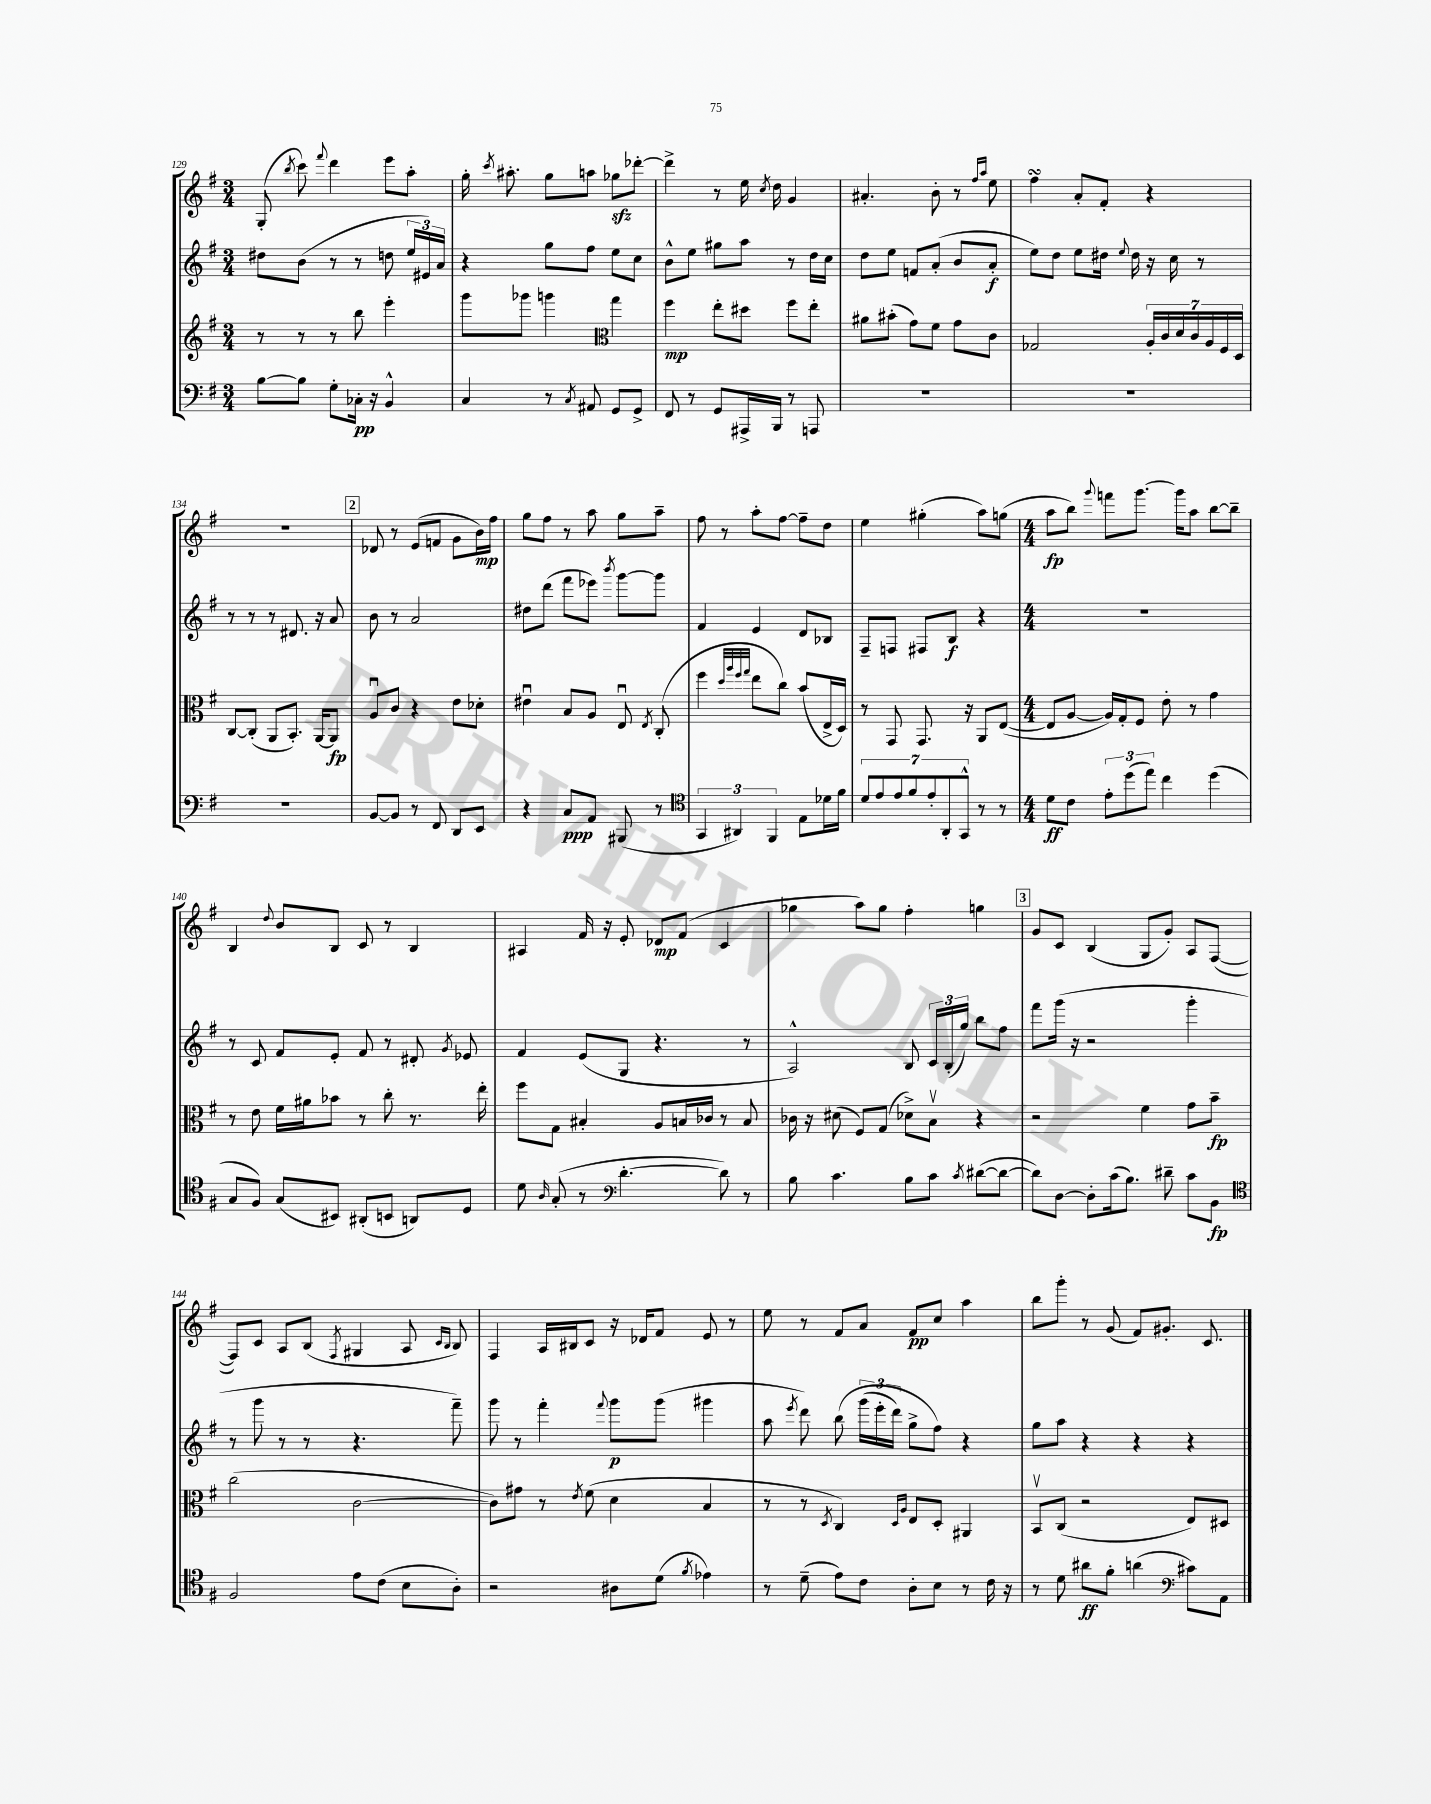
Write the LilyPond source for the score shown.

<<
\new StaffGroup <<
\new Staff = "s0" {
    \clef treble \key g \major \numericTimeSignature \time 3/4
    \autoBeamOff g8-.( \acciaccatura { b''8 } c'''8) \appoggiatura { fis'''8 } d'''4 e'''8[ a''8]-. |
    g''16-. \acciaccatura { c'''8 } ais''8.-. g''8[ a''8] ges''8[\sfz des'''8]~-. |
    des'''4-> r8 e''16 \acciaccatura { c''8 } d''16 g'4 |
    ais'4.-. b'8-. r8 \grace { fis''16[ a''16] } e''8 |
    fis''4\turn a'8[-. fis'8]-. r4 |
    R2. |
    \mark \markup { \box "2" } des'8 r8 e'8[( f'8] g'8[ b'16\mp) fis''16] |
    g''8[ fis''8] r8 a''8 g''8[ a''8]-- |
    fis''8 r8 a''8[-. fis''8]~ fis''8[-- d''8] |
    e''4 gis''4-.( a''8[) g''8]( |
    \numericTimeSignature \time 4/4 a''8[\fp b''8]) \appoggiatura { g'''8 } f'''8[ g'''8.]~ g'''16[ a''8] b''8[~ b''8]-- |
    b4 \appoggiatura { d''8 } b'8[ b8] c'8 r8 b4 |
    ais4 fis'16 r16 e'8-. des'8[\mp fis'8]( c'4 |
    ges''4 a''8[) ges''8] fis''4-. g''4 |
    \mark \markup { \box "3" } g'8[ c'8] b4( g8[ g'8]-.) a8[ fis8]~( |
    fis8[) c'8] a8[ b8]( \acciaccatura { fis8 } gis4 a8 \grace { c'16[ b16] } b8) |
    fis4 a16[ bis16 c'8] r16 des'16[ fis'8] e'8 r8 |
    e''8 r8 fis'8[ a'8] fis'8[\pp c''8] a''4 |
    b''8[ g'''8]-. r8 g'8( fis'8[) gis'8.]-. c'8. \bar "|." |
}
\new Staff = "s1" {
    \clef treble \key g \major \numericTimeSignature \time 3/4
    \autoBeamOff dis''8[ b'8]( r8 r8 d''8 \tuplet 3/2 { e''16[ eis'16) a'16] } |
    r4 g''8[ fis''8] e''8[ c''8] |
    b'8[-^ e''8] gis''8[ a''8] r8 d''16[ c''16] |
    d''8[ e''8] f'8[ a'8]-.( b'8[ a'8]-.\f |
    e''8[) d''8] e''8[ dis''16] \appoggiatura { e''8 } dis''16 r16 c''16 r8 |
    r8 r8 r8 dis'8. r16 a'8 |
    \mark \markup { \box "2" } b'8 r8 a'2 |
    dis''8[ d'''8]( fis'''8[ ees'''8]) \acciaccatura { b'''8 } g'''8[~ g'''8] |
    fis'4 e'4 d'8[ bes8] |
    fis8[-- f8] fis8[ b8]\f r4 |
    \numericTimeSignature \time 4/4 R1 |
    r8 c'8 fis'8[ e'8]-. fis'8 r8 dis'8-. \acciaccatura { g'8 } ees'8 |
    fis'4 e'8[( g8] r4. r8 |
    a2-^) b8 \tuplet 3/2 { c'16[ b16-.( g''16]) } b''8[ fis''8] |
    \mark \markup { \box "3" } fis'''8[ g'''16]( r16 r2 g'''4-. |
    r8 g'''8 r8 r8 r4. fis'''8--) |
    g'''8 r8 fis'''4-. \appoggiatura { fis'''8 } g'''8[\p g'''8]( gis'''4 |
    a''8 \acciaccatura { e'''8 } d'''8) b''8\( \tuplet 3/2 { g'''16[( e'''16-. d'''16]) } g''8[-> fis''8]\) r4 |
    g''8[ a''8] r4 r4 r4 \bar "|." |
}
\new Staff = "s2" {
    \clef treble \key g \major \numericTimeSignature \time 3/4
    \autoBeamOff r8 r8 r8 b''8 e'''4-. |
    g'''8[ ges'''8] g'''4 \clef alto g''4 |
    fis''4\mp e''8[-. dis''8] fis''8[ e''8]-. |
    ais'8[ bis'8]-.( g'8[) fis'8] g'8[ c'8] |
    ges2 \tuplet 7/4 { a16[-. c'16 d'16 c'16 a16 fis16 d16] } |
    c8[~ c8]-.( a,8[ b,8.]-.) a,16[~ a,8]\fp |
    \mark \markup { \box "2" } a8[\downbow c'8] r4 e'8[ des'8]-. |
    eis'4\downbow b8[ a8] e8\downbow \acciaccatura { e8 } c8-.( |
    fis''4 \grace { d''32[ a''32 fis''32 g''32] } e''8[ c''8]) b'8[( e16-> d16]) |
    r8 g,8 g,8. r16 a,8[ e8]~( |
    \numericTimeSignature \time 4/4 e8[ a8]~ a16[) g16-. fis8] e'8-. r8 g'4 |
    r8 e'8 fis'16[ ais'16 bes'8] r8 c''8-. r8. e''16-. |
    fis''8[ g8] bis4-. a8[ b16 ces'16] r8 b8 |
    ces'16 r16 dis'8( fis8[) g8]( des'8[->) b8]\upbow r4 |
    \mark \markup { \box "3" } r2 fis'4 g'8[ b'8]--\fp |
    c''2( c'2~ |
    c'8[) gis'8] r8 \acciaccatura { e'8 } fis'8( d'4 b4 |
    r8 r8 \acciaccatura { d8 } c4) \grace { d16[ a16] } e8[ d8]-. ais,4 |
    b,8[\upbow c8]( r2 e8[) dis8] \bar "|." |
}
\new Staff = "s3" {
    \clef bass \key g \major \numericTimeSignature \time 3/4
    \autoBeamOff b8[~ b8] g8[-. ces16]-.\pp r16 b,4-^ |
    c4 r8 \acciaccatura { c8 } ais,8 g,8[ g,8]-> |
    fis,8 r8 g,8[ ais,,16-> b,,16] r8 a,,8 |
    R2. |
    R2. |
    R2. |
    \mark \markup { \box "2" } b,8[~ b,8] r8 fis,8 d,8[ e,8] |
    r4 c8[\ppp a,8] bis,,8( r8 |
    \clef tenor \tuplet 3/2 { g,4 ais,4) fis,4 } e8[ des'16 fis'16] |
    \tuplet 7/4 { d'8[ e'8 e'8 fis'8 e'8-. a,8-. g,8]-^ } r8 r8 |
    \numericTimeSignature \time 4/4 d'8[\ff c'8] \tuplet 3/2 { e'8[-. d''8( e''8]) } c''4 d''4( |
    g8[ fis8]) g8[( bis,8]) ais,8[-.( b,8] a,8[) d8] |
    d'8 \grace { a16 } g8-.( r8 \clef bass d'4.~-. d'8) r8 |
    b8 c'4. b8[ c'8] \acciaccatura { c'8 } dis'8[~( dis'8]~ |
    \mark \markup { \box "3" } dis'8[) d8]~ d8[-. c'16( b8.]) dis'8-- c'8[ b,8]\fp |
    \clef tenor fis2 e'8[ c'8]( b8[ a8]-.) |
    r2 ais8[ d'8]( \acciaccatura { fis'8 } ees'4) |
    r8 d'8--( e'8[) c'8] a8[-. b8] r8 c'16 r16 |
    r8 d'8 ais'8[\ff fis'8]-. a'4( \clef bass cis'8[) a,8] \bar "|." |
}
>>
>>
\layout { \context { \Score currentBarNumber = #129 } }
